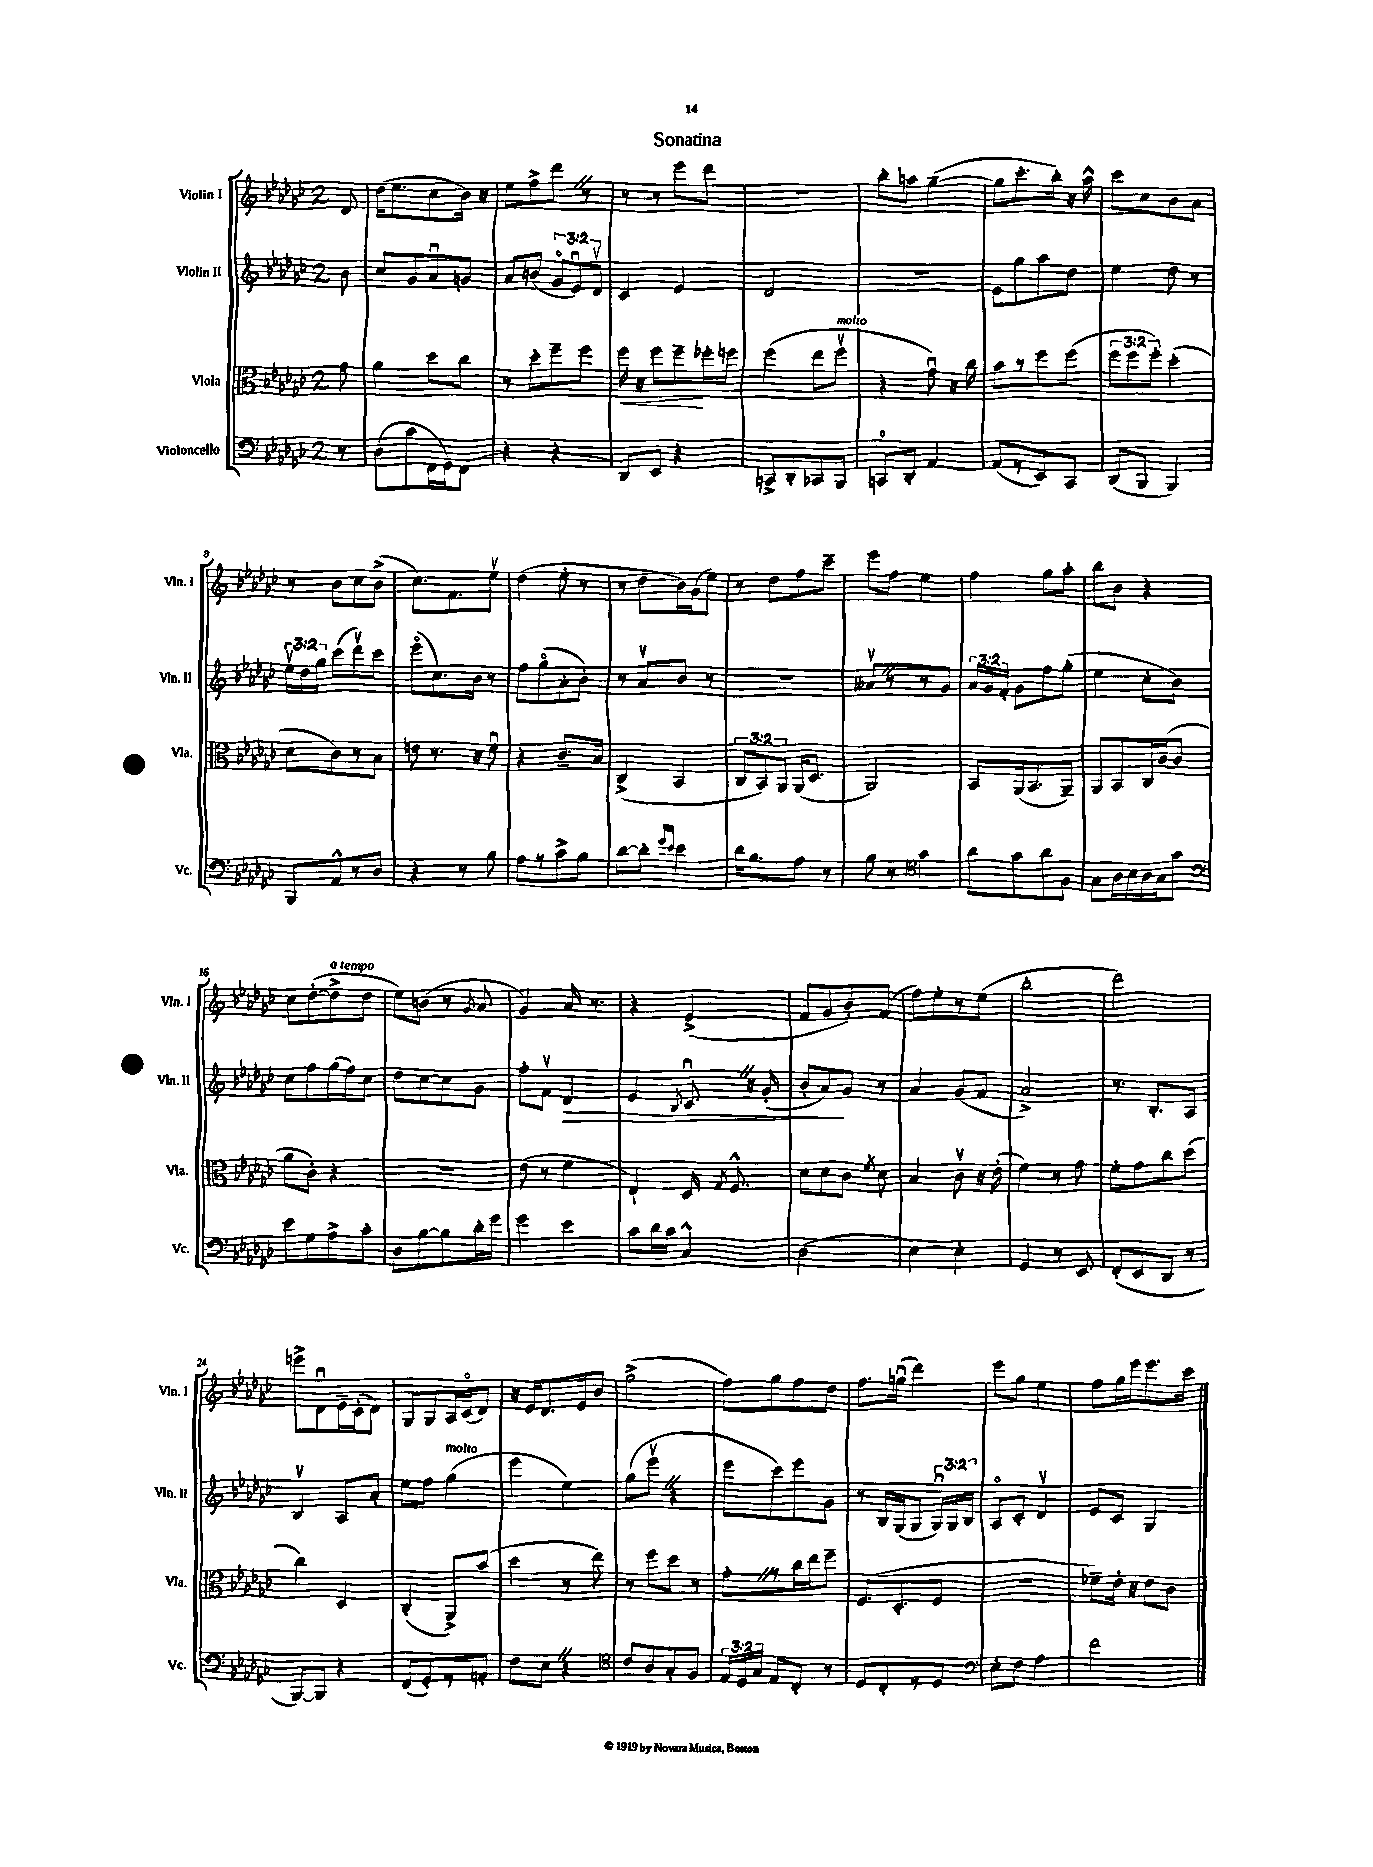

**kern	**kern	**kern	**kern
*staff4	*staff3	*staff2	*staff1
*clefF4	*clefC3	*clefG2	*clefG2
*k[b-e-a-d-g-c-]	*k[b-e-a-d-g-c-]	*k[b-e-a-d-g-c-]	*k[b-e-a-d-g-c-]
*M2/4	*M2/4	*M2/4	*M2/4
8r	8g-	8b-	8d-
=	=	=	=
(8D-	4a-	8cc-	(16dd-
.	.	.	8.ee-
8c-	.	8g-	.
16FF	8dd-	8a-u	8cc-
16GG-)	.	.	.
(8FF	8cc-	8g	16b-)
.	.	.	16r
=	=	=	=
4r	8r	8a-	8ee-
.	8dd-'	(8b	8ff^
4r	8ff~	12g-o	8ddd-
.	.	12e-u)	.
.	8ff	.	8r
.	.	12d-v	.
=	=	=	=
8DD-)	16ff	4c-	8r
.	16r	.	.
8EE-	8ff	.	8r
4r	8ff~	4e-	8eee-
.	16ff-'	.	8ddd-
.	16ff	.	.
=	=	=	=
8CC^	(4ff	2d-	2r
8DD-'	.	.	.
8CC-	8ee-	.	.
8BBB-	8ffv	.	.
=	=	=	=
8CC	4r	2r	8bb-'
8DD-'	.	.	8aa
[4AA-	8g-u)	.	([4gg-~
.	16r	.	.
.	16cc-	.	.
=	=	=	=
(8AA-]	8b-	8e-	8gg-]
8r	8r	8gg-	8.ccc-'
8EE-)	8ff	8aa-	.
.	.	.	16bb-')
8CC-	(8ff	8dd-	16r
.	.	.	16aa-^^
=	=	=	=
(8DD-	12ff	4ee-	8ccc-
.	12ff	.	.
8BBB-	.	.	8cc-
.	12ff')	.	.
4BBB-)	(4dd-'	8dd-	8b-
.	.	8r	8a-
=	=	=	=
8BBB-	8d-	24ee-v	8r
.	.	24dd-	.
.	.	24gg-	.
8AA-^^	8c-)	(8ccc-	8b-
8r	8r	8ddd-v)	8cc-
8D-	8B-	8ccc-	(8b-^
=	=	=	=
4r	8e	(8eee-o	8.cc-)
.	8.r	8.cc-)	.
.	.	.	8.f
8r	.	.	.
.	16r	16b-	.
8B-	8fu	8r	8ee-v
=	=	=	=
8A-	4r	8ff	(4dd-
8r	.	(8gg-o	.
8c-^	8.c-~	8a-'	8ee-'
8B-	.	8b-')	8r
.	16B-	.	.
=	=	=	=
[8d-	(4C-^	8r	8r
8d-']	.	8a-v	8dd-
16qqg-	.	.	.
16qqe-	.	.	.
4e-	4BB-	8b-	16b-)
.	.	.	(16g-
.	.	8r	8ee-)
=	=	=	=
16d-	12C-	2r	8r
8.B-	.	.	.
.	12BB-)	.	.
.	.	.	8dd-
.	12AA-	.	.
8A-	(16AA-	.	8ff
.	8.D-	.	.
8r	.	.	8ccc-~
=	=	=	=
8B-	2AA-)	8a--v	8eee-
8r	.	8r	8ff
*clefC4	*	*	*
4g-	.	8r	4ee-
.	.	8g-	.
=	=	=	=
8a-	8BB-	24a-	4ff
.	.	24g-	.
.	.	24f'	.
8g-	(16AA-	8g-	.
.	8.BB-	.	.
8a-	.	8ff	8gg-
8F	8AA-~)	(8gg-'	8aa-'
=	=	=	=
8G-	8AA-	4ee-	8bb-
16A-	8BB-	.	8b-
16B-	.	.	.
16A-	16C-	8cc-'	4r
16G-	([16c-	.	.
8g-	8c-]	8b-)	.
=	=	=	=
*clefF4	*	*	*
8e-	8a-	8cc-	8cc-
8G-	8c-')	8ff	([8dd-'
8A-^	4r	(16gg-	8dd-^]
.	.	16ff)	.
8c-'	.	8cc-	8dd-
=	=	=	=
8D-	2r	8dd-	8ee-)
[8B-	.	[8cc-	(8b
8B-]	.	8cc-]	8r
.	.	.	8qg-
16d-'	.	8g-	8a-
16g-	.	.	.
=	=	=	=
4g-	(8e-	8ff'	4g-)
.	8r	8fv	.
4e-	4f	4d-	16a-
.	.	.	8.r
=	=	=	=
8c-	4E-`)	4e-	4r
16d-	.	.	.
16c-	.	.	.
.	.	8qB-	.
4C-^^	16D-	8c-u	(4e-^
.	8qG-	.	.
.	8.F^^	.	.
.	.	16r	.
.	.	(16g-'	.
=	=	=	=
(2D-	8d-	8b-'	8f
.	8d-	8a-)	8g-
.	8c-	8g-	8b-')
.	8qf	.	.
.	8d-	8r	(8f
=	=	=	=
[4E-)	4B-	4a-	8ff)
.	.	.	8ee-'
4E-']	8c-v	(8g-	8r
.	16r	8f	(8ee-
.	(16e-'	.	.
=	=	=	=
4GG-	4f)	2a-^)	2bb-'
8r	8r	.	.
8EE-	8g-	.	.
=	=	=	=
(8FF'	8f'	8.r	2ddd-)
8EE-	8g-	.	.
.	.	8.B-'	.
8DD-	8cc-	.	.
8r	(8dd-	8A-	.
=	=	=	=
[8BBB-)	4cc-)	4B-v	8eee^
8BBB-]	.	.	8d-u
4r	4D-	8A-	16e-~
.	.	.	(16c-'
.	.	8a-'	8d-)
=	=	=	=
(8FF	(4C-'	8ee-	8G-
8GG-')	.	8ff	8G-
8r	8AA-^)	(4gg-	16A-
.	.	.	(16c-o
8AA'	(8b-	.	8d-)
=	=	=	=
8F	4dd-	4eee-	16r
.	.	.	16e-
8E-	.	.	8.d-
4r	8r	4ee-)	.
.	.	.	16e-
.	8ee-)	.	8b-
=	=	=	=
*clefC4	*	*	*
8c-	8r	(8gg-	(2gg-^
8A-	8ff	8eee-v	.
8G-'	8dd-	4r	.
8F	8r	.	.
=	=	=	=
24E-	8g-'	8eee-	8ff)
24D-	.	.	.
24G-	.	.	.
8E-	8r	8ccc-)	8gg-
8C-'	16cc-	8eee-	8ff
.	16ee-	.	.
8r	8ff~	8g-	8dd-
=	=	=	=
8D-	(8.F	8r	8.ff
8C-'	.	16B-	.
.	8.D-'	(16G-	(16ggu
8r	.	8G-	4ddd-)
8D-	8F	24G-u)	.
.	.	24G-	.
.	.	24B-	.
=	=	=	=
*clefF4	*	*	*
8E-'	2r	8A-o	8eee-
8F	.	8c-'	8gg-
4A-	.	4d-v	4ee-
=	=	=	=
2f	8f-~)	8e-	8ff
.	16e-'	8c-	16gg-
.	16r	.	16eee-
.	8e-	4G-	8.eee-
.	8c-	.	.
.	.	.	16ccc-
==	==	==	==
*-	*-	*-	*-
